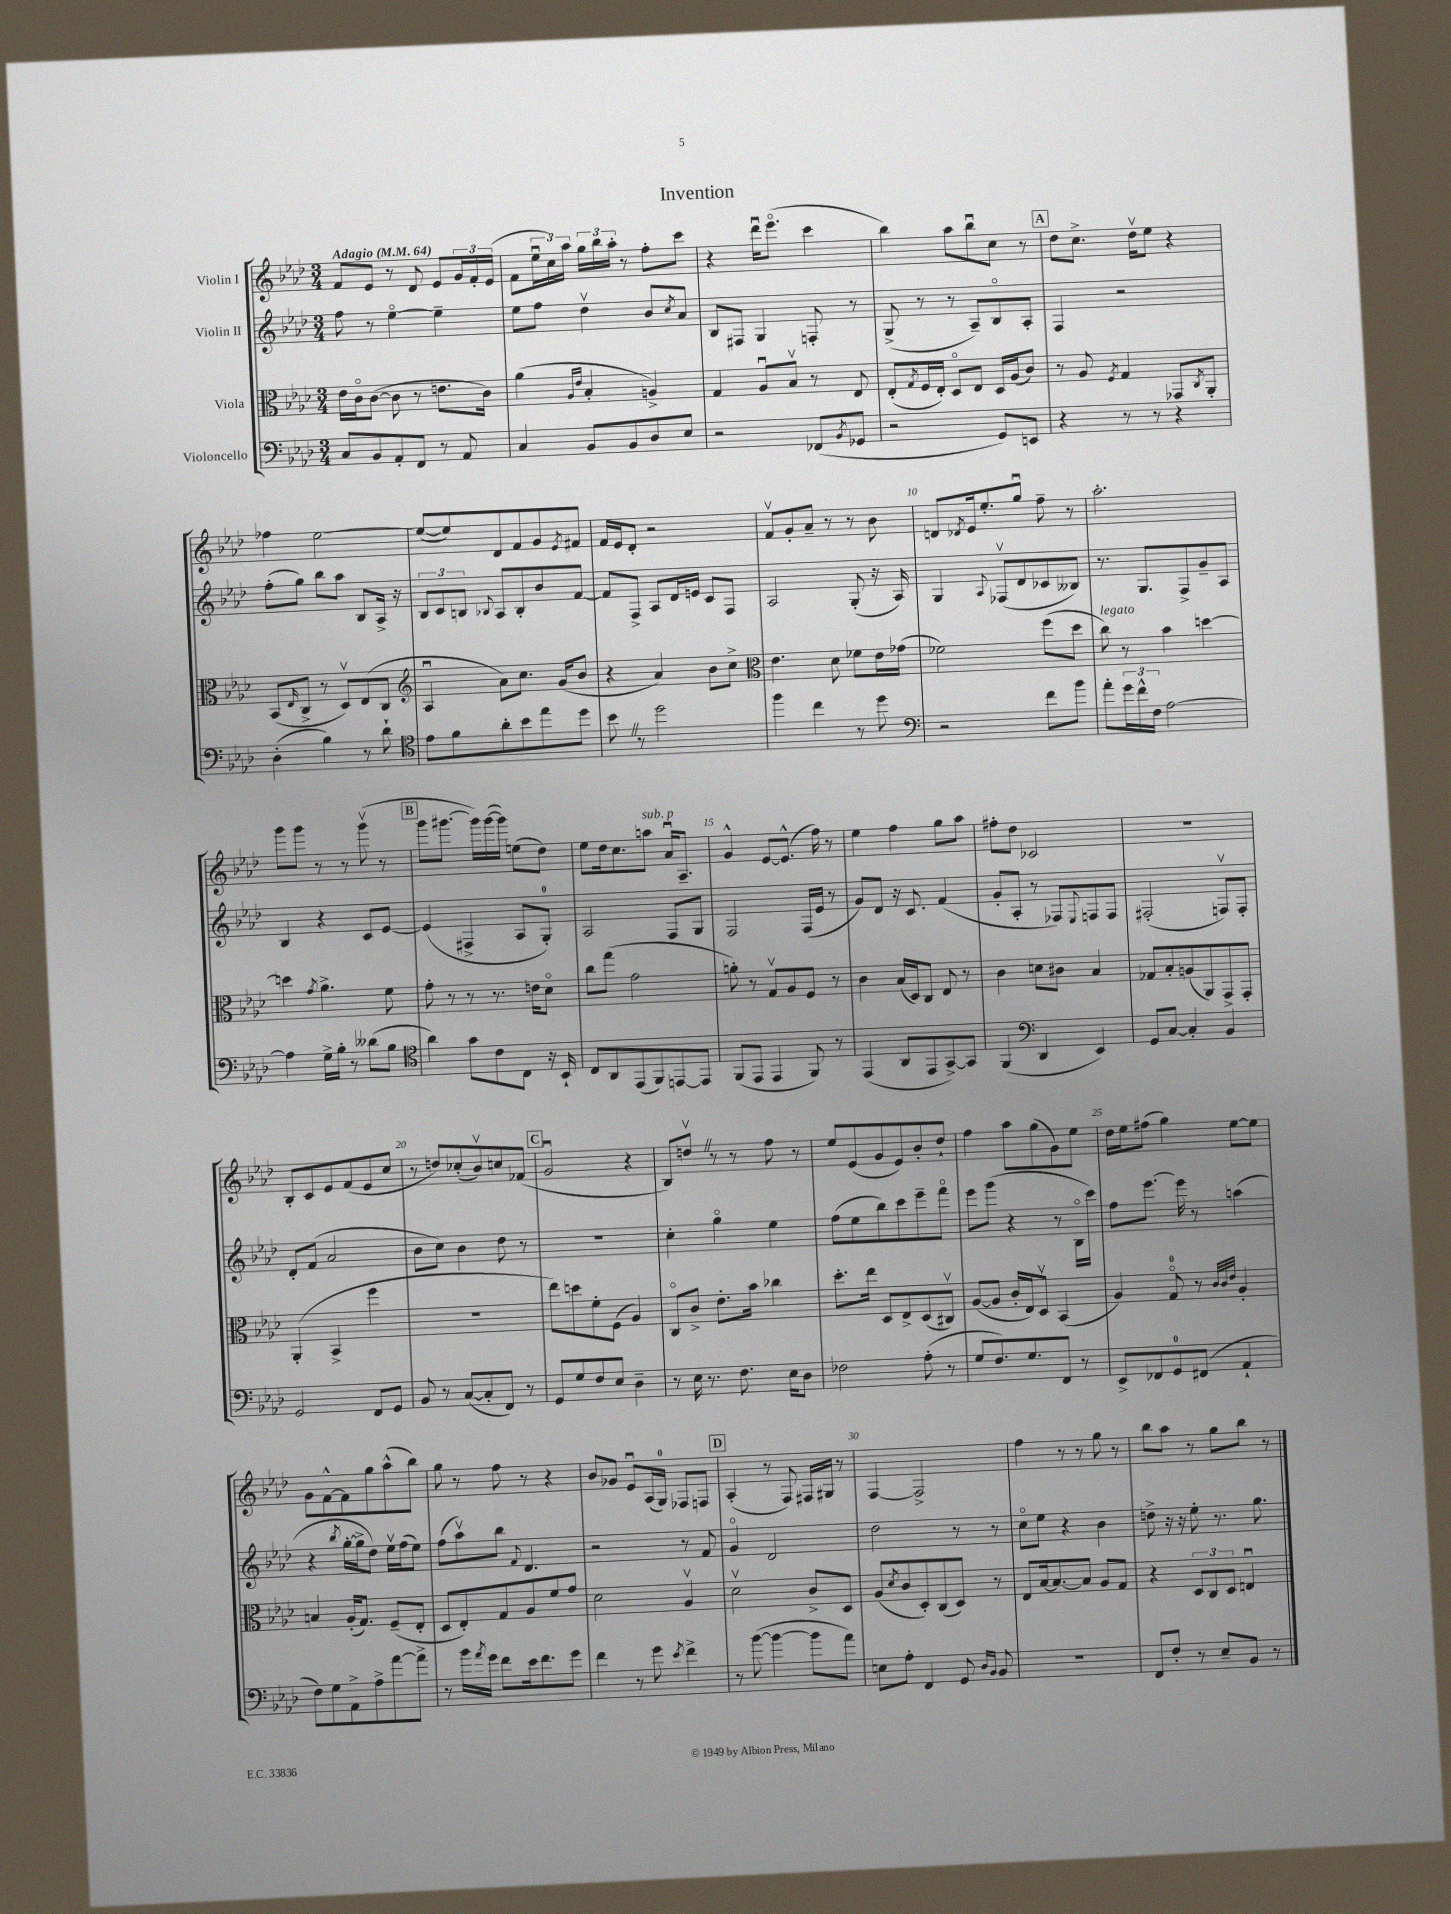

**kern	**kern	**kern	**kern
*part4	*part3	*part2	*part1
*staff4	*staff3	*staff2	*staff1
*I"Violoncello	*I"Viola	*I"Violin II	*I"Violin I
*clefF4	*clefC3	*clefG2	*clefG2
*k[b-e-a-d-]	*k[b-e-a-d-]	*k[b-e-a-d-]	*k[b-e-a-d-]
*M3/4	*M3/4	*M3/4	*M3/4
*MM64	*MM64	*MM64	*MM64
=1	=1	=1	=1
!	!	!	!LO:TX:a:B:t=Adagio
8C/L	16e-\LL	8ff\	8f/L
.	16c\J	.	.
8BB-/	([8c\J	8r	8e-/J
8AA-'/	8c\]	[4ee-\	8r
8FF/J	8r	.	8d-/
8r	8.en\L	4ee-~\]	8e-/L
8AA-/	.	.	24g/L
.	.	.	24f'/
.	16c\Jk)	.	.
.	.	.	(24e-/JJ
=2	=2	=2	=2
4C/	(4a-\	8ee-\L	8f\L
.	.	8ff\J	24ee-u\L
.	.	.	24cc\)
.	.	.	24aa-\JJ
.	16qqA-/LL	.	.
.	16qqe-/JJ	.	.
8BB-/L	4B-'/	4dd-v\	24gg\LL
.	.	.	24bb-\
.	.	.	24aa-'\JJ
8BB-/	.	.	8r
8D-/	4An^/)	8b-/L	8ff'\L
.	.	8qcc/	.
8E-/J	.	8a-/J	8ccc\J
=3	=3	=3	=3
2r	4G/	8B-/L	4r
.	.	8F#X/J	.
.	8A-u/L	4G/	16ddd-u\KL
.	.	.	(8.eee-\J
.	8B-v/J	.	.
(8FF-X/L	8r	8Fn'/	4ccc\
8qBB-/	.	.	.
8GG-X/J	8E-/	8r	.
=4	=4	=4	=4
2r	(8E-'/L	(8G^/	4bb-\)
.	8qG/	.	.
.	16F/L	8r	.
.	16E-'/JJ)	.	.
.	8D-/L	8r	8aa-\L
.	8E-/J	8A-~/L)	8bb-u\
8GG/L)	16D-/LL	8B-/	8cc\J
.	(16A-/J	.	.
8EEn/J	8c/J)	8A-'/J	8r
!!LO:REH:place=s1:t=A
=5	=5	=5	=5
4r	8r	4F/	8dd-\L
.	8A-/	.	8.cc^\J
.	8qF/	.	.
8r	4G/	2r	.
.	.	.	16dd-v\KL
8r	.	.	8ee-\J
4r	8GG-X/L	.	4r
.	8qC/	.	.
.	8AA-'/J	.	.
!!LO:LB:g=z
=6	=6	=6	=6
(4D-'\	(8BB-/L	(8ff'\L	4ff-X\
.	16qqE-/	.	.
.	8C^/J	8gg\J)	.
4B-\)	8r	8bb-\L	[2ee-\
.	8D-v/L)	8aa-\J	.
8r	(8E-/	8B-/L	.
8d-`\	8C/J	16A-^/Jk	.
.	.	16r	.
=7	=7	=7	=7
*clefC4	*clefG2	*	*
8e-\L	4A-u/	12B-/L	(8ee-/L_
.	.	12c/	.
8f\	.	.	8ee-/])
.	.	12Bn/J	.
.	.	8qqB-X/	.
8a-'\	8a-\L)	8A-/L	8d-/
8b-\	8.cc\J	8B-'/	8f/
8ee-\	.	8b-/	8g/
.	(16g/KL	.	.
.	.	.	8qe-/
8dd-\J	8b-/J	[8f/J	8f#X/J
=8	=8	=8	=8
8b-Z\	4r	8f/L]	16f/LL
.	.	.	16e-/J
8r	.	8F^/J	8d-'/J
2dd-\	4a-/)	8A-/L	2r
.	.	16d-/L	.
.	.	16en/JJ	.
.	8b-\L	8c/L	.
.	8cc^\J	8F/J	.
=9	=9	=9	=9
*	*clefC3	*	*
4ff\	4.e-\	2A-/	8fv/L
.	.	.	8g'/
4cc\	.	.	8a-~/J
.	8d-\	.	8r
8r	8f-X\L	(8G'/	8r
8dd-\	16e-\L	16r	8b-\
.	(16g-X\JJ	16A-/)	.
=10	=10	=10	=10
*clefF4	*	*	*
2r	2f-X\)	4G/	8dn/L
.	.	.	8qd-X/
.	.	.	16e-/k
.	.	.	8.ee-'/
.	.	8qqA-/	.
.	.	(8F-Xv/L	.
.	.	8d-/	8ggu/J
8f\L	(8ff\L	8c-X/	8ff~\
8b-\J	8dd-\J	8B--X/J)	8r
=11	=11	=11	=11
!	!LO:TX:a:i:t=legato	!	!
8a-'\L	8cc\)	8.r	2.aa-'\
24g\L	8r	.	.
24f^^\	.	.	.
.	.	8.G/L	.
24F\JJ	.	.	.
[2A-\	4b-\	.	.
.	.	8F^/	.
.	[4ddn\	8g~/	.
.	.	8A-/J	.
!!LO:LB:g=z
=12	=12	=12	=12
4A-\]	4ddn\]	4B-/	8ggg\L
.	.	.	8ggg\J
.	8qg/	.	.
16G^\LL	4.a-^\	4r	8r
16B-'\JJ	.	.	.
8r	.	.	8r
(8d--X\L	.	8c/L	(8gggv\
8B-\J	8f\	[8e-/J	8r
!!LO:REH:place=s1:t=B
=13	=13	=13	=13
*clefC4	*	*	*
4a-\)	8g'\	(4e-/]	8ggg\L
.	8r	.	[8.ggg#X\J
8g\L	8r	4F#X^/	.
.	.	.	16ggg#\LL])
8c\	8.r	.	([16ggg#\
.	.	.	16ggg#\JJ])
8C\J	.	8A-/L	(8een\L
.	16en\KL	.	.
16r	8d-\J	8G'/J)	8dd-\J)
16BB-`/	.	.	.
=14	=14	=14	=14
8C/L	8cc\L	2A-/	8ee-\L
8AA-/	(8gg\J	.	16dd-\k
.	.	.	8.cc\
(8EE-/	2g\	.	.
!	!	!	!LO:TX:a:i:t=sub. p
8FF/)	.	.	8aan\J
[8EEn/	.	8F/L	16a-u/KL
.	.	.	8.A-~/J
8EE/J]	.	8G/J	.
=15	=15	=15	=15
(8FF/L	8an'\)	2F/	4g^^/
8EE-/J	8r	.	.
4EE-/	8Gv/L	.	[8e-/L
.	8A-/	.	(8.e-^^/J]
8FF/)	8F/J	(16F/LL	.
.	.	16e-/JJ	16ff\)
8r	8r	8r	8r
=16	=16	=16	=16
(4EE-/	4c\	8g/L)	4ee-\
.	.	8d-/J	.
8AA-/L	(16B-/LL	16r	4ff\
.	16D-/J)	8.c/	.
8EE-/	8C/J	.	.
[8GG^/)	8E-/	(4f/	8gg\L
8GG/J]	8r	.	8aa-\J
=17	=17	=17	=17
(4FF/	4c\	8g'/L	8ff#X'\L
.	.	8A-'/J	8dd-\J
*clefF4	*	*	*
4DD-/	8dn\L	8r	2c-X/
.	8c#X\J	8F-X/L)	.
.	.	8qqE-/	.
4EE-/)	4B-/	8Fn/	.
.	.	8F/J	.
=18	=18	=18	=18
8GG/L	8G-X/L	(2F#X'/	2.r
[8C/J	8B-'/	.	.
4C'/]	(8An/	.	.
.	8AA-/)	.	.
4BB-/	8GG^/	8Fnv/L)	.
.	8GG'/J	8F'/J	.
!!LO:LB:g=z
=19	=19	=19	=19
2GG/	(4AA-'/	8d-'/L	8B-'/L
.	.	(8f/J	8c/
.	4BB-^/	2a-/	8e-/
.	.	.	(8f/
8FF/L	4ff\	.	8e-/
8GG/J	.	.	8cc/J
=20	=20	=20	=20
8BB-/	2.r	8b-\L	8r
8r	.	8cc\J)	8ddn/L)
([8C/L	.	4b-\	(8cc-X'/
8C'/]	.	.	8b-v/)
8FF/J)	.	8dd-\	8ccn/
8r	.	8r	(8f-X/J
!!LO:REH:place=s1:t=C
=21	=21	=21	=21
8GG/L	8ee-\L)	2.r	2gu/
8G/	8ddn\	.	.
8F/	8f'\	.	.
8E-/J	(8F\J	.	.
4D-~\	4A-/)	.	4r
=22	=22	=22	=22
8r	8C/L	4cc'\	8B-/L)
16E-\	8c^/J	.	8ddnvZ/J
8.r	.	.	.
.	8.e-'\L	4gg\	8r
8.F\	.	.	8r
.	16b-\Jk	.	.
.	4cc-X\	4ee-\	8ff\
16E-\KL	.	.	.
8D-\J	.	.	8r
=23	=23	=23	=23
2F-X\	8.dd-'\L	(8ff\L	8ee-/L
.	.	8ee-\	(8e-/
.	16ee-\Jk	.	.
.	8D-/L	8bb-\)	8g/
.	8E-^/	8ccc\	8e-/)
(8A-'\	(8D-/	8eee-~\	8b-'/
8r	8C#Xv/J)	8fff\J	8dd-`/J
=24	=24	=24	=24
8G/L	([8A-/L	8eee-\L	4ff\
8.F/)	8A-/J]	(8ggg\J	.
.	16c'/LL	4r	8aa-\L
8.G/	16E-/J)	.	.
.	8D-v/J	.	(8gg\
8FF/J	(4BB-/	8r	8g\)
8r	.	16B-\LL	8ee-\J
.	.	16ccc\JJ)	.
=25	=25	=25	=25
8EE-^/L	4A-/)	8ff\L	16dd-\LL
.	.	.	16ee-\J
8FF-X/	.	[8.eee-\J	(8ff#X\J
8GG/	8G/	.	4gg\)
.	.	16eee-\]	.
(8FF#X/J	8r	8r	.
.	32qqc/LLL	.	.
.	32qqc/	.	.
.	32qqe-/JJJ	.	.
4AA-`/	4A-'/	(4aan\	[8ee-\L
.	.	.	8ee-\J]
!!LO:LB:g=z
=26	=26	=26	=26
8F\L)	4Bn/	4r	8g\L
8G\	.	.	[8f^^\
.	.	8qbb-/	.
8AA-^\	(16A-'/KL	[16gg'\LL	8f\]
.	8.G/J)	16gg^\J]	.
8A-^\	.	8dd-\J)	8gg\
[8a-\	(8F~/L	16ee-v\LL	(8aa-^^\
.	.	(16ff\J	.
8a-^\J]	8E-'/J	8ee-\J)	8bb-\J)
=27	=27	=27	=27
8r	8D-/L	(8ff\L	8gg\
16b-\LL	8E-'/)	8aa-v\)	8r
8qa-/	.	.	.
16g\JJ	.	.	.
8f\L	8G/	8bb-\J	8ff\
.	.	8qqf/	.
16e-\k	8A-/	4.d-/	8r
8.f\	.	.	.
.	8f/	.	4r
8g\J	8g/J	.	.
=28	=28	=28	=28
4f\	2d-\	2r	8b-/L
.	.	.	8g-X/J
8r	.	.	8e-u/L
8g\	.	.	(16A-/L
.	.	.	16G/JJ)
8qe-/	.	.	.
4f^\	4A-v/	8r	8F-X/L
.	.	8f/	8Fn/J
!!LO:REH:place=s1:t=D
=29	=29	=29	=29
8r	2d-v\	4g/	(4A-'/
([8b-\	.	.	.
4b-\_	.	2d-/	8r
.	.	.	8F/)
8b-\L]	8c^/L	.	16F#X/LL
.	.	.	16G#X/JJ
8a-\J)	8D-/J	.	8r
=30	=30	=30	=30
8En\L	(8A-/L	2dd-\	[4F/
.	8qd-/	.	.
8A-'\J	8c/	.	.
4FF/	8D-'/)	.	2F^/]
.	(8C/	.	.
8GG/	8D-/J)	8r	.
16qqD-/LL	.	.	.
16qqBB-/JJ	.	.	.
8BB-/	8r	8r	.
=31	=31	=31	=31
2.r	8E-/L	8cc\L	4ff\
.	[16B-/k	8ee-\J	.
.	8.B-/_	.	.
.	.	4r	8r
.	8B-/J]	.	8r
.	8A-/L	4b-\	8gg\
.	8G/J	.	8r
=32	=32	=32	=32
8FF/L	4r	8ddn^\	8bb-\L
8F'/J	.	16r	8aa-\J
.	.	16r	.
8r	12D-/L	8ee-'\	8r
.	12C/	.	.
8E-~/L	.	8.r	8gg\L
.	12D-/J	.	.
8BB-/J	4Enu/	.	8bb-\J
.	.	8.gg\	.
8r	.	.	8r
==	==	==	==
*-	*-	*-	*-
